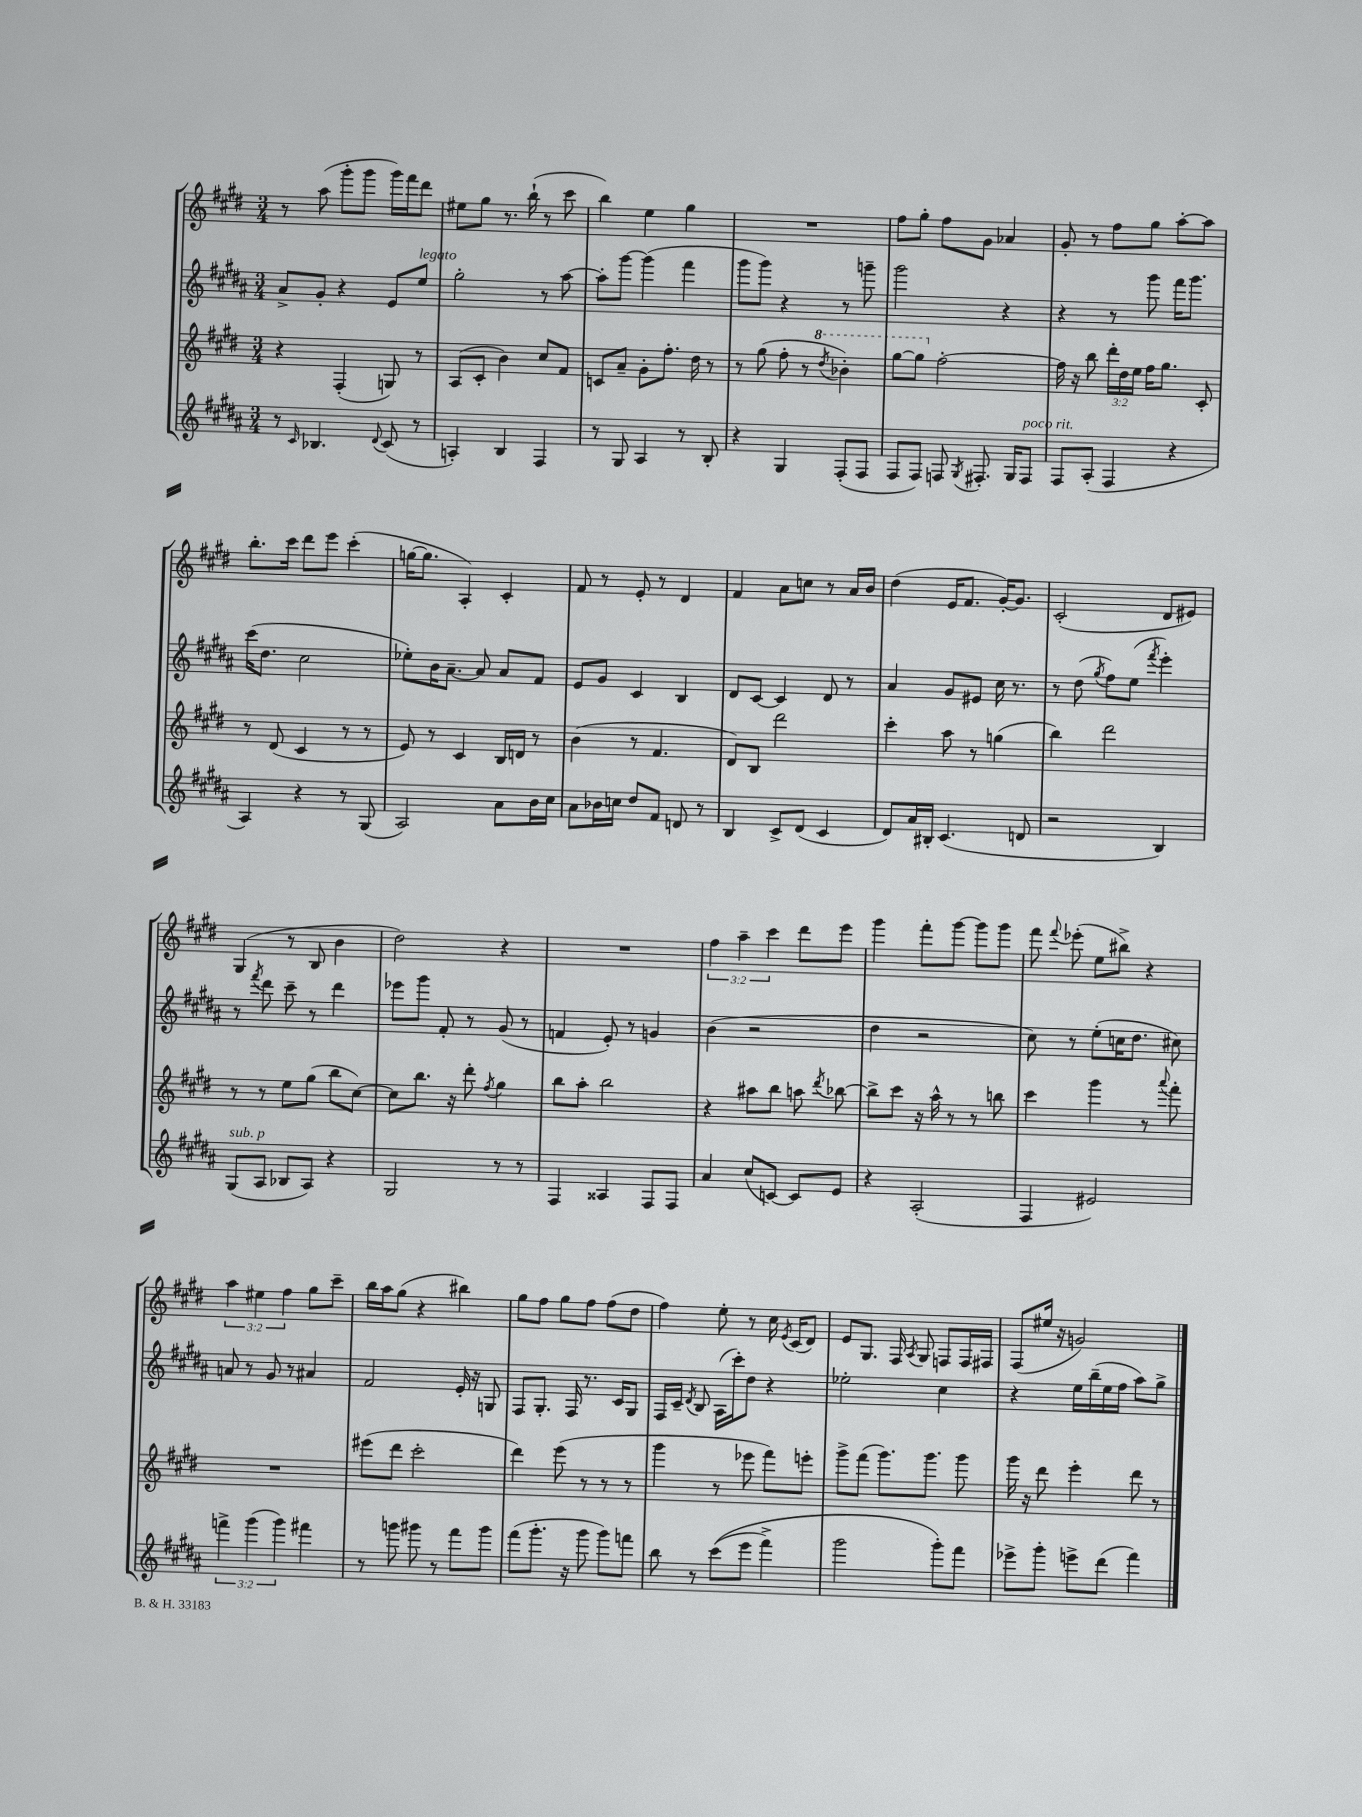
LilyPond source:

<<
\new StaffGroup <<
\new Staff = "s0" {
    \clef treble \key e \major \numericTimeSignature \time 3/4 \override Staff.TupletNumber.text = #tuplet-number::calc-fraction-text
    \autoBeamOff r8 a''8( gis'''8[-. gis'''8] gis'''16[) fis'''16 dis'''8] |
    eis''8[ gis''8] r8. b''16-!( r8 cis'''8 |
    b''4) e''4 gis''4 |
    R2. |
    fis''8[ gis''8]-. fis''8[ gis'8] aes'4 |
    gis'8-. r8 fis''8[ gis''8] a''8[~-. a''8] |
    b''8.[-. cis'''16] dis'''8[ e'''8] cis'''4-.( |
    g''16[~ g''8.] a4-.) cis'4-. |
    fis'8 r8 e'8-. r8 dis'4 |
    fis'4 a'8[ c''8] r8 a'16[ b'16] |
    dis''4( e'16[ fis'8.] gis'16[~-.) gis'8.] |
    cis'2-.( dis'8[ eis'8]) |
    gis4( r8 b8 b'4 |
    dis''2) r4 |
    R2. |
    \tuplet 3/2 { fis''4 a''4-- cis'''4 } dis'''8[ e'''8] |
    gis'''4 fis'''8[-. gis'''8]~ gis'''8[ gis'''8] |
    fis'''8 \appoggiatura { fis'''8 } ees'''8-.( e''8[ bis''8]->) r4 |
    \tuplet 3/2 { a''4 eis''4 fis''4 } gis''8[ cis'''8]-- |
    b''16[ a''16 gis''8]( r4 bis''4) |
    gis''8[ fis''8] gis''8[ fis''8] fis''8[( dis''8] |
    fis''4) e''8-. r8 cis''16 \acciaccatura { e'8 } cis'16[( dis'8]) |
    e'8[ gis8.] fis16 \acciaccatura { a8 } gis8 f8[ f16 fis16] |
    fis8[( eis''16] r16 g'2) \bar "|." |
}
\new Staff = "s1" {
    \clef treble \key b \major \numericTimeSignature \time 3/4
    \autoBeamOff ais'8[-> gis'8]-. r4 e'8[ e''8]^\markup { \italic "legato" } |
    gis''2-. r8 ais''8~ |
    ais''8[-. gis'''8]~ gis'''4( fis'''4 |
    gis'''8[ gis'''8]) r4 r8 g'''8-- |
    gis'''2 r4 |
    r4 r8 gis'''8 fis'''16[ gis'''8.] |
    cis'''16[( dis''8.] cis''2 |
    ees''8[-.) b'16 ais'8.]~-- ais'8 ais'8[ fis'8] |
    e'8[ gis'8] cis'4 b4 |
    dis'8[ cis'8]~ cis'4 dis'8 r8 |
    ais'4 gis'8[ eis'8] cis''16 r8. |
    r8 dis''8( \acciaccatura { gis''8 } fis''8[) e''8]( \acciaccatura { fis'''8 } e'''4-.) |
    r8 \acciaccatura { fis'''8 } dis'''8 cis'''8-- r8 dis'''4 |
    ees'''8[ gis'''8] fis'8-. r8 gis'8( r8 |
    f'4 e'8-.) r8 g'4 |
    b'4( r2 |
    dis''4 r2 |
    cis''8) r8 e''8[-.( c''16 dis''8.] cis''8) |
    a'8 r8 gis'8 r8 ais'4 |
    fis'2 e'16-. r16 g8 |
    fis8[ gis8.]-. fis16 r8. cis'16[ gis8] |
    fis16[ cis'16]-- \acciaccatura { dis'8 } b8 ais16[( cis'''16-.) dis''8] r4 |
    ees''2-. cis''4 |
    r4 e''16[ b''16--( e''16 fis''16] ais''8[) gis''8]-> \bar "|." |
}
\new Staff = "s2" {
    \clef treble \key e \major \numericTimeSignature \time 3/4 \override Staff.TupletNumber.text = #tuplet-number::calc-fraction-text
    \autoBeamOff r4 fis4-.( g8) r8 |
    a8[( cis'8]-. b'4) cis''8[ fis'8] |
    c'8[ a'8]-- gis'8[-. fis''8.]-. dis''16 r8 |
    r8 gis''8( fis''8-. r8 \ottava #1 \acciaccatura { dis'''8 } bes''4-.) |
    gis'''8[~ gis'''8] \ottava #0 fis''2~-. |
    fis''16 r16 b''8 \tuplet 3/2 { dis'''16[-. dis''16 e''16] } fis''16[ gis''8.] cis'8-. |
    r8 dis'8( cis'4 r8 r8 |
    e'8) r8 cis'4 b16[ d'16] r8 |
    b'4( r8 fis'4. |
    dis'8[) b8] dis'''2 |
    cis'''4-. a''8 r8 g''4( |
    b''4) dis'''2 |
    r8 r8 e''8[ gis''8]( b''8[ cis''8]~) |
    cis''8[ b''8.] r16 dis'''8-. \acciaccatura { fis''8 } gis''4 |
    b''8[ a''8]-. b''2 |
    r4 ais''8[ b''8] a''8 \acciaccatura { dis'''8 } bes''8~ |
    bes''8[-> cis'''8] r16 a''16-^ r8 r8 b''8 |
    cis'''4 gis'''4 r8 \appoggiatura { a'''8 } fis'''8-. |
    R2. |
    eis'''8[( dis'''8] cis'''2-. |
    dis'''4) e'''8( r8 r8 r8 |
    gis'''4 r8 ees'''8 fis'''8[) e'''8]-. |
    gis'''8[-> fis'''8]( gis'''8.[) gis'''8.] gis'''8 |
    gis'''16 r16 dis'''8 e'''4-. dis'''8 r8 \bar "|." |
}
\new Staff = "s3" {
    \clef treble \key b \major \numericTimeSignature \time 3/4 \override Staff.TupletNumber.text = #tuplet-number::calc-fraction-text
    \autoBeamOff r8 \grace { cis'16 } bes4. \appoggiatura { dis'8 } cis'8( r8 |
    a4-.) b4 fis4 |
    r8 gis8 ais4 r8 b8-. |
    r4 gis4 fis8[-.( fis8] |
    fis8[ fis8]) f8 \acciaccatura { gis8 } fis8.-. gis16[ fis8]^\markup { \italic "poco rit." } |
    fis8[ ais8]-.( fis4 r4 |
    ais4) r4 r8 gis8( |
    ais2) ais'8[ b'16 cis''16] |
    ais'8[ bes'16 c''16] dis''8[ fis'8] d'8 r8 |
    b4 cis'8[-> dis'8]( cis'4 |
    dis'8[) ais'16 bis16]-. cis'4.( d'8 |
    r2 b4) |
    gis8[^\markup { \italic "sub. p" }( ais8] bes8[ ais8]) r4 |
    gis2 r8 r8 |
    fis4 aisis4 fis8[ fis8] |
    ais'4 cis''8[( c'8]~) c'8[ e'8] |
    r4 ais2-.( |
    fis4 eis'2) |
    \tuplet 3/2 { f'''4-> gis'''4( gis'''4) } fis'''4 |
    r8 g'''8 gis'''8 r8 fis'''8[ gis'''8] |
    fis'''8[( gis'''8.]-. r16 gis'''8 gis'''8[) f'''8] |
    b''8 r8 cis'''8[(\( e'''8] fis'''4->) |
    gis'''2 gis'''8[-.\) fis'''8] |
    ees'''8[-> gis'''8]-. e'''8[-> dis'''8]( fis'''4) \bar "|." |
}
>>
>>
\layout { \context { \Score \remove "Bar_number_engraver" } }
